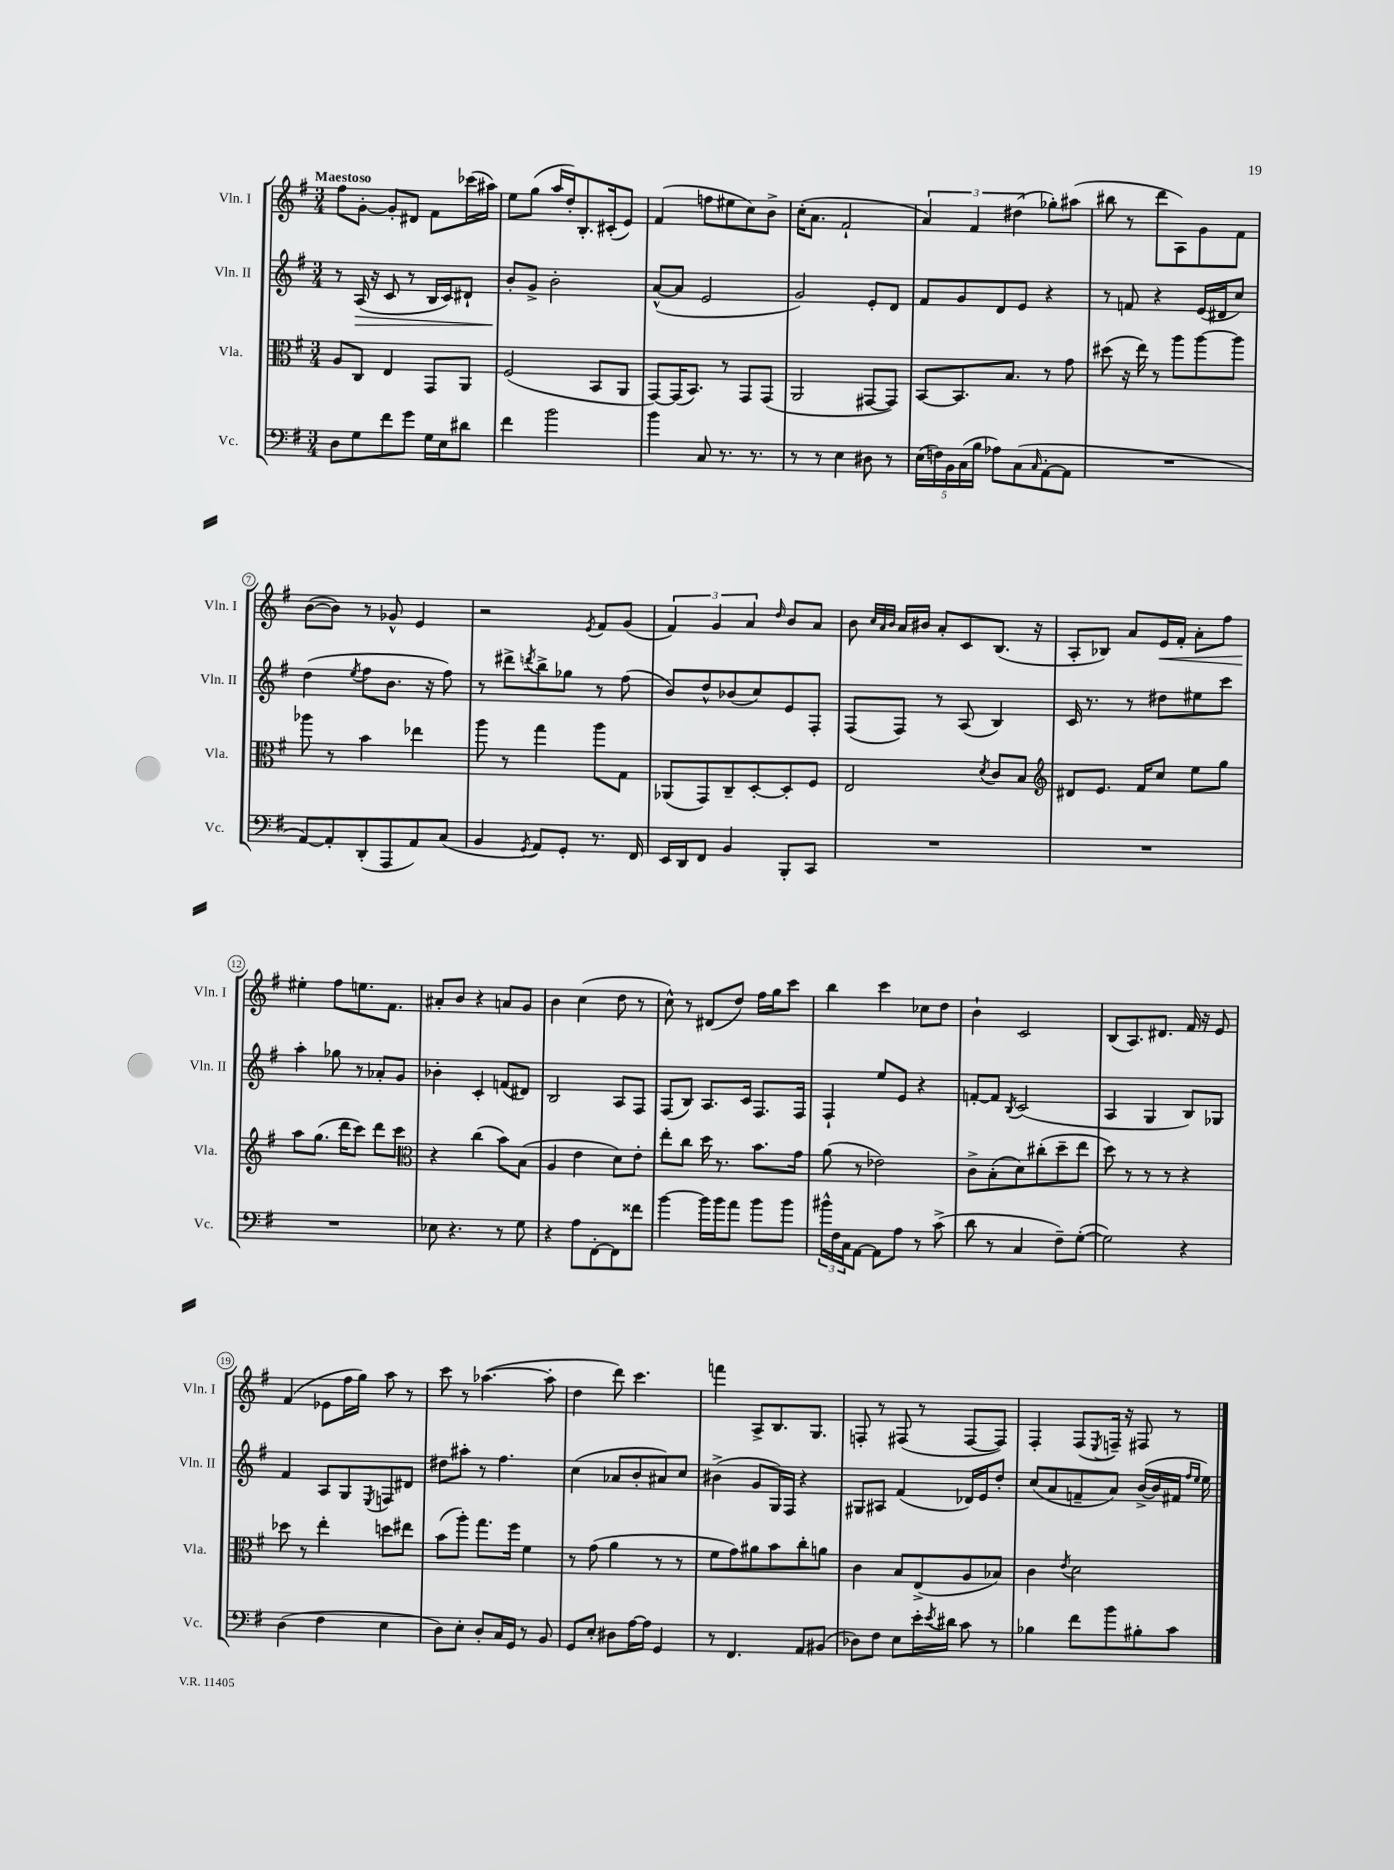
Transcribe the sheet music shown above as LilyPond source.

<<
\new StaffGroup <<
\new Staff = "s0" \with { instrumentName = "Vln. I" shortInstrumentName = "Vln. I" } {
    \clef treble \key g \major \numericTimeSignature \time 3/4 \tempo "Maestoso"
    fis''8 g'8~-. g'8-. dis'8 fis'8 ces'''16( ais''16) |
    e''8 g''8( a''16 d''16-.) b8.-. cis'16-.( e'8) |
    fis'4( f''8 eis''8 c''8) b'8-> |
    c''16-.( a'8. fis'2-! |
    \tuplet 3/2 { a'4) fis'4 dis''4( } ges''8-.) ais''8( |
    bis''8 r8 d'''8 a8) g'8 fis'8 |
    b'8~( b'8) r8 ges'8-^ e'4 |
    r2 \acciaccatura { e'8 } fis'8 g'8( |
    \tuplet 3/2 { fis'4) g'4 a'4 } \grace { d''16 } b'8 a'8 |
    b'8 \grace { c''32 a'32 b'32 } a'16 bis'16 a'8-. c'8 b8.( r16 |
    a8-. bes8) a'8 e'16\< fis'16-. a'8-. fis''8 |
    eis''4-.\! fis''8 e''8. fis'8. |
    ais'8-. b'8 r4 a'8 g'8 |
    b'4 c''4( d''8 r8 |
    c''8-^) r8 dis'8( d''8) fis''16 g''16 c'''8 |
    b''4 c'''4 ces''8 d''8 |
    b'4-! c'2 |
    b8( a8.) dis'8. fis'16 r16 e'8 |
    fis'4( ees'8 fis''16 g''16) a''8 r8 |
    c'''8 r8 aes''4.~( aes''8-. |
    d''4 d'''8) c'''4. |
    f'''4 a8-> b8. g8. |
    f8-. r8 fis8( r8 fis8~ fis8) |
    fis4-. fis8( \acciaccatura { e8 } f16--) r16 fis8 r8 \bar "|." |
}
\new Staff = "s1" \with { instrumentName = "Vln. II" shortInstrumentName = "Vln. II" } {
    \clef treble \key g \major \numericTimeSignature \time 3/4
    r8 a16\>( r16 c'8 r8 b16 c'16) dis'8-! |
    b'8-.\! g'8-> b'2-. |
    a'8~-^( a'8 e'2 |
    g'2) e'8-. d'8 |
    fis'8 g'8 d'8 e'8 r4 |
    r8 f'8 r4 e'16( dis'16 c''8) |
    d''4( \acciaccatura { e''8 } fis''8 b'8. r16 fis''8) |
    r8 dis'''8-> \acciaccatura { d'''8 } b''8-> ges''8 r8 fis''8( |
    b'8) d''8-^ bes'8( c''8) e'8 fis8-. |
    fis8( fis8) r8 a8( b4) |
    c'16 r8. r8 dis''8 eis''8 c'''8 |
    a''4-. ges''8 r8 aes'8-. g'8 |
    bes'4-. c'4-. f'8( dis'8) |
    b2 a8 fis8 |
    fis8( b8) a8. c'16 fis8. fis16 |
    fis4-! e''8 e'8 r4 |
    f'8~-. f'8 \acciaccatura { b8 } c'2( |
    a4 g4 b8) ges8 |
    fis'4 a8 g8 \acciaccatura { e8 } f8 dis'8 |
    dis''8 ais''8-. r8 fis''4. |
    c''4( aes'8 b'8-. ais'8) c''8 |
    bis'4->( g'8 g16) fis16 r4 |
    gis8 ais8 fis'4( des'16) e'16 d''8-. |
    c''8( a'8 f'8-- a'8) b'16~->( b'16 fis'16 \grace { fis''16 e''16 } e''16) \bar "|." |
}
\new Staff = "s2" \with { instrumentName = "Vla." shortInstrumentName = "Vla." } {
    \clef alto \key g \major \numericTimeSignature \time 3/4
    a8 c8 e4 g,8 a,8 |
    fis2( b,8 a,8 |
    g,8~) g,16( b,8.) r8 g,8 g,8( |
    a,2 gis,8~ gis,8) |
    b,8~ b,8. b8. r8 g'8 |
    dis''8( r16 e''16) r8 a''8 a''8~ a''8 |
    aes''8 r8 b'4 ees''4 |
    a''8 r8 g''4 a''8 g8 |
    aes,8( g,8) c8-- d8~-. d8-. fis8 |
    e2 \acciaccatura { d'8 } c'8 b8 |
    \clef treble dis'8 e'8. fis'16 c''8 e''8 g''8 |
    a''8 g''8.( d'''16 c'''8) d'''8 c'''8 |
    \clef alto r4 c''4( b'8) b8( |
    a4 e'4 d'8) e'8-. |
    e''8-. c''8 d''16 r8. b'8. g'16 |
    a'8( r8 ees'2) |
    c'8-> b8-.( d'8) cis''8-.( d''8-- e''8 |
    d''8) r8 r8 r8 r4 |
    des''8 r8 e''4-. d''8 eis''8 |
    b'8( a''8-.) g''8. fis''16 fis'4 |
    r8 g'8( a'4 r8 r8 |
    fis'8 g'8) ais'8 b'8 c''8-. a'8 |
    c'4 b8 e8->( a8 bes8) |
    c'4 \acciaccatura { e'8 } d'2 \bar "|." |
}
\new Staff = "s3" \with { instrumentName = "Vc." shortInstrumentName = "Vc." } {
    \clef bass \key g \major \numericTimeSignature \time 3/4
    d8 g8 fis'8 g'8 g16 e16 dis'8 |
    fis'4 b'2 |
    b'4 c8 r8. r8. |
    r8 r8 e4 dis8 r8 |
    \tuplet 5/4 { e16( f16) b,16 c16( b16 } aes8) c8( \grace { c16 } a,8~-. a,8 |
    R2. |
    a,8~) a,8-. d,8-.( a,,8 a,8) c8( |
    b,4 \acciaccatura { g,8 } a,8) g,8-. r8. fis,16 |
    e,16 d,16 fis,8 b,4 b,,8-. c,8 |
    R2. |
    R2. |
    R2. |
    ees8 r4. r8 g8 |
    r4 a8 fis,8~-. fis,8 fisis'8 |
    b'4~ b'16 b'16 a'8 b'8 b'8 |
    \tuplet 3/2 { bis'16-^ fis16 c16 } a,8~ a,8 a8 r8 c'8->( |
    d'8 r8 c4 fis8--) g8~-.( |
    g2) r4 |
    d4( fis4 e4 |
    d8) e8-. d8-. c16 g,16 r8 b,8 |
    g,8 e8-. dis8 a16~ a16 g,4 |
    r8 fis,4. a,8 bis,8( |
    des8) fis8 e8 e'16-. \acciaccatura { e'8 } dis'16 c'8 r8 |
    bes4 fis'8 b'8 bis8-. c'8 \bar "|." |
}
>>
>>
\layout { \context { \Score \override BarNumber.stencil = #(make-stencil-circler 0.1 0.3 ly:text-interface::print) } }
